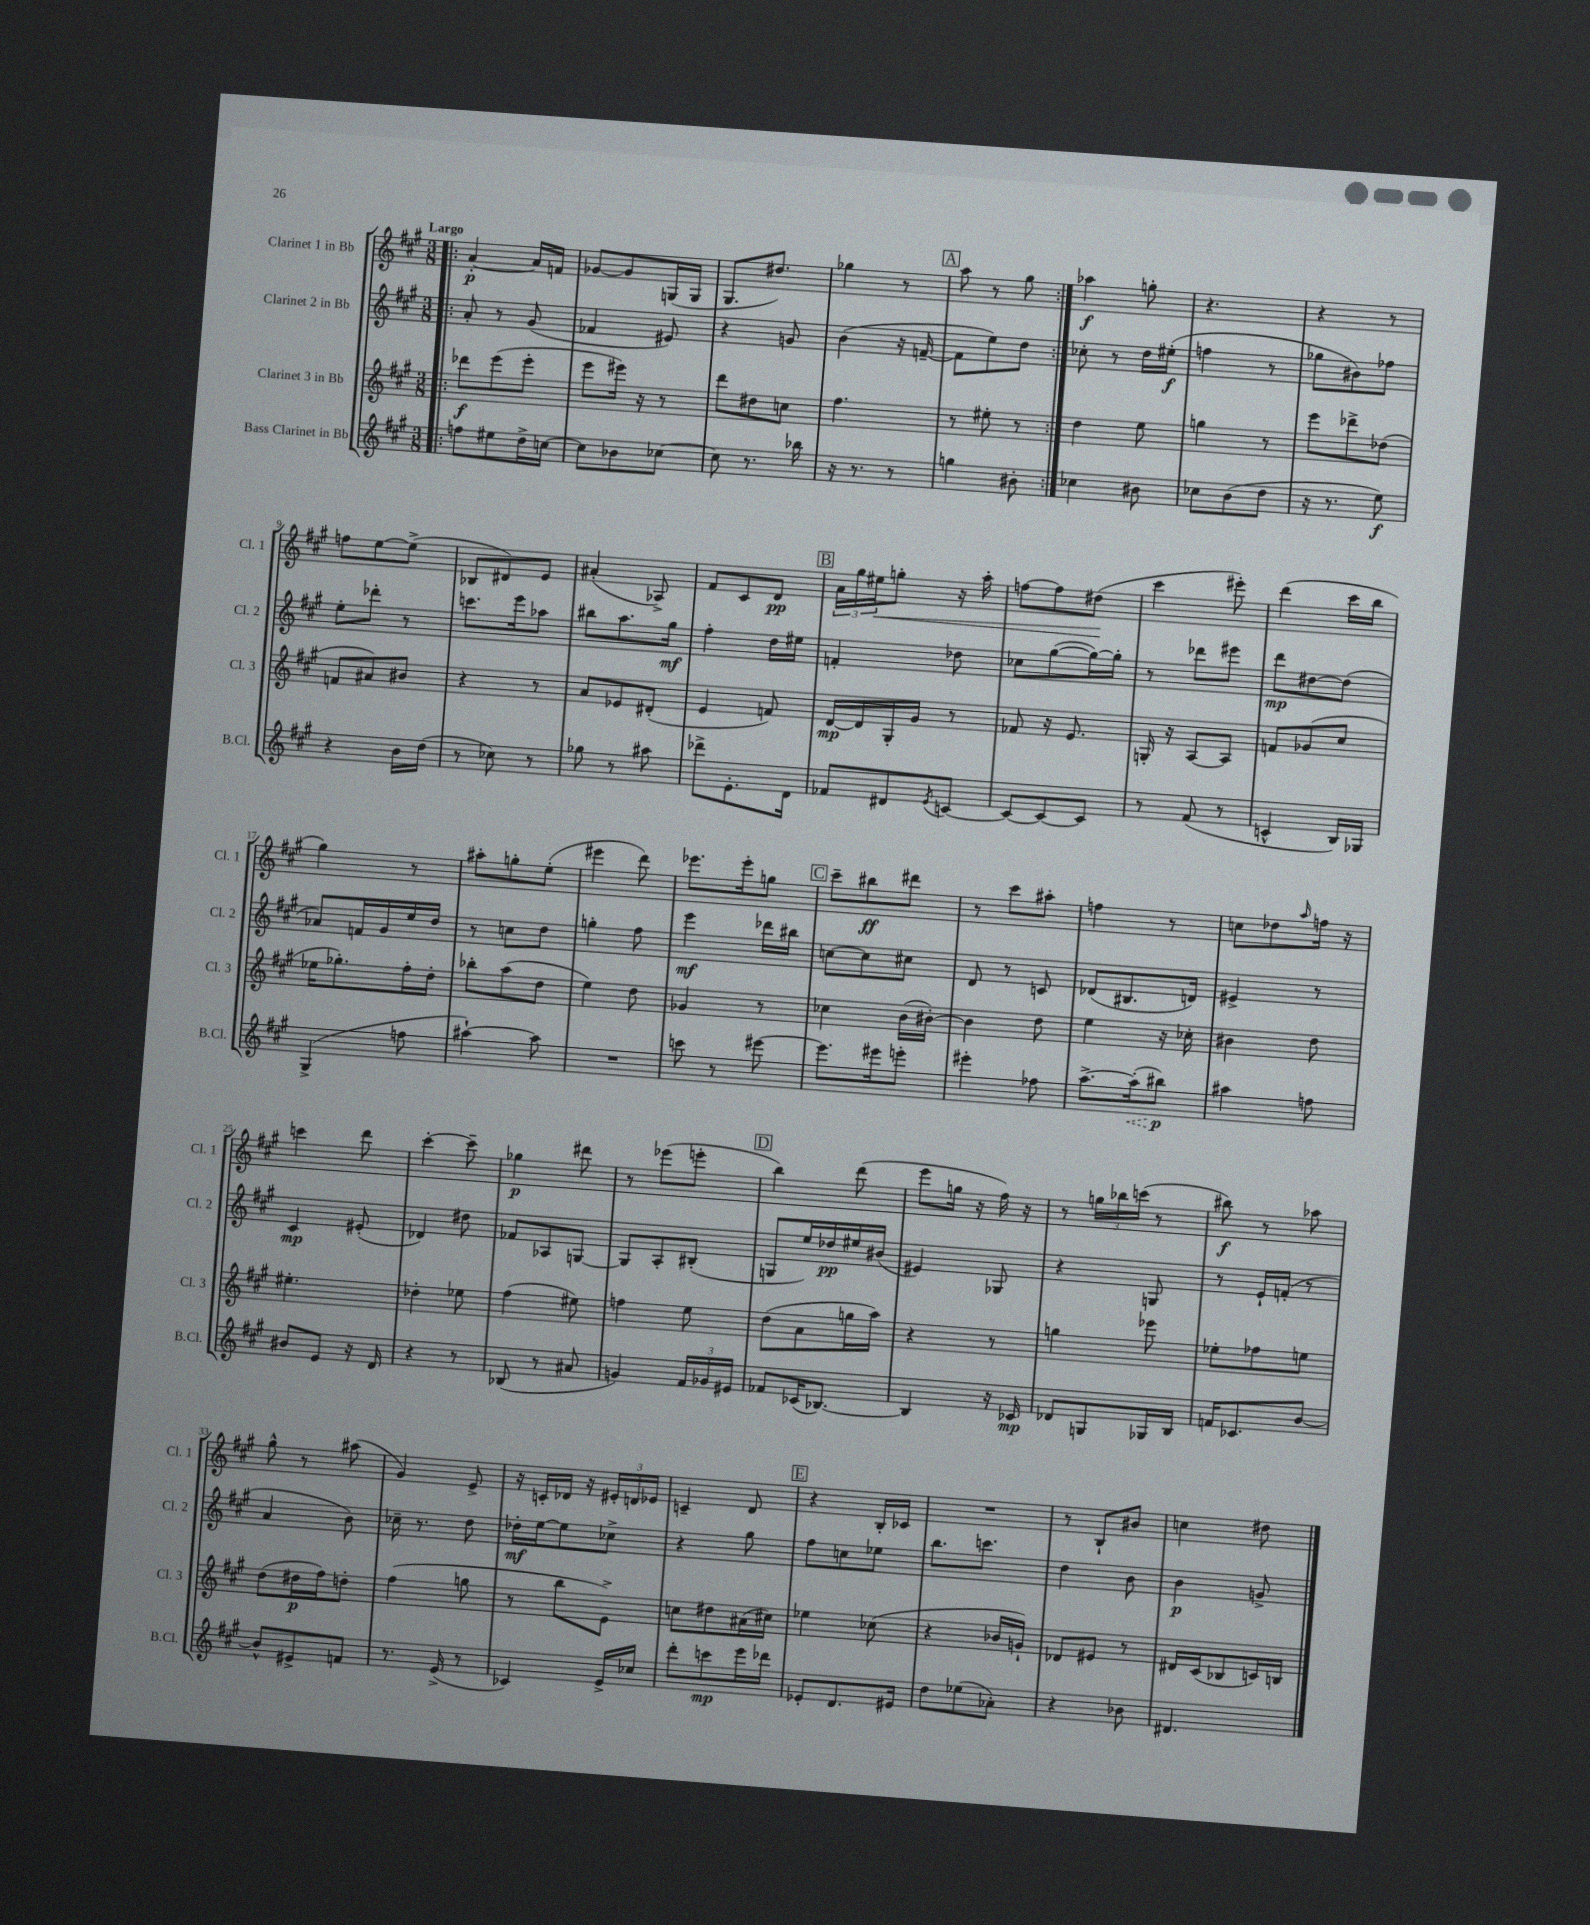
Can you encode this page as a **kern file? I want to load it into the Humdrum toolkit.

**kern	**kern	**kern	**kern
*staff4	*staff3	*staff2	*staff1
*clefG2	*clefG2	*clefG2	*clefG2
*k[f#c#g#]	*k[f#c#g#]	*k[f#c#g#]	*k[f#c#g#]
*M3/8	*M3/8	*M3/8	*M3/8
=!|:	=!|:	=!|:	=!|:
8ff\L	8ddd-\L	8a'/	[4a'/
8ee#\	(8eee\	8r	.
16dd^\L	8eee'\J	(8g#/	16a/]LL
[16cc\JJ	.	.	16f/JJ
=	=	=	=
8cc\]L	8eee\L	4f-/	[8g-/L
8b-\	16eee#\Jk)	.	8g-/]
.	16r	.	.
[8cc-\J	8r	8e#/)	(16G/L
.	.	.	16G/JJ
=	=	=	=
8cc-\]	8ddd\L	4r	8.G#/L
8.r	8dd#\	.	.
.	.	.	8.dd#/J)
.	8cc\J	8g/	.
16bb-\	.	.	.
=	=	=	=
16r	4.ff#\	(4b\	4gg-\
8.r	.	.	.
8r	.	16r	8r
.	.	[16f~/	.
=	=	=	=
4gg\	8r	8f\]L	8aa\
.	8ee#'\	8ee\)	8r
8b#'\	8r	8dd\J	8gg#\
=:|!	=:|!	=:|!	=:|!
4cc-\	4dd\	8cc-'\	4aa-\
.	.	8r	.
8b#\	8ee\	16dd\LL	8gg'\
.	.	(16ee#'\JJ	.
=	=	=	=
8cc-\L	4gg\	4ff\	4.r
(8b\	.	.	.
8dd\J	8r	8r	.
=	=	=	=
16r	8eee\L	8gg-\L	4r
8.r	.	.	.
.	8ddd-^\	8b#\)	.
8ee\)	(8dd-\J	8ff-\J	8r
=	=	=	=
4r	8f/L	8ee'\L	8ff\L
.	8a#/)	8ddd-'\J	[8ee\
16b\LL	8b#/J	8r	(8ee^\]J
(16dd\JJ	.	.	.
=	=	=	=
8r	4r	8.ccc\L	8B-/L
8cc-\)	.	.	8d#/)
.	.	16eee\k	.
8r	8r	8aa-\J	8e/J
=	=	=	=
8gg-\	8a/L	8bb#\L	(4a#'/
8r	8e-/	8.aa\	.
8aa#\	(8d#'/J	.	8A-^/)
.	.	16gg#\Jk	.
=	=	=	=
8ddd-^\L	4e/	4ff#'\	8f#/L
8.e'\	.	.	8c#/
.	8f/)	16dd\LL	8d/J
16d\Jk	.	16ee#\JJ	.
=	=	=	=
8f-/L	[16d/LL	4f'/	24a\LL
.	.	.	24gg#\
.	16d/]	.	.
.	.	.	24ee#\J
8d#/	16G#'/	.	8gg'\J
.	16g#/JJ	.	.
8qe/	.	.	.
[8c/J	8r	8dd-\	16r
.	.	.	16aa'\
=	=	=	=
8c/_L	8f-/	8cc-\L	[8ff\L
8c/_	16r	([8gg#\	8ff\]
.	8.e/	.	.
8c/]J	.	16gg#\_L)	(8dd#\J
.	.	16gg#'\]JJ	.
=	=	=	=
8r	16G'/	8r	4ccc#\
.	16r	.	.
(8f#/	[8A/L	8ddd-\L	.
8r	8A/]J	8eee#\J	8eee#'\)
=	=	=	=
4c^^/	8f/L	8ddd\L	(4ddd\
.	(8g-/	[8dd#\	.
16B/LL)	8cc#/J	(8dd#\]J	16ccc#\LL
16G-/JJ	.	.	16bb\JJ
=	=	=	=
(4G#^/	16ee-\LK	8a-/L)	4gg#\)
.	8.gg-'\)	.	.
.	.	16f/L	.
.	.	16g#/	.
8ff\	16ff#'\L	16ee/	8r
.	16dd'\JJ	16dd/JJ	.
=	=	=	=
[4aa#`\)	8bb-'\L	8r	8aa#'\L
.	(8aa\	8cc\L	8gg'\
8aa#\]	8dd\J	8dd\J	(8ee'\J
=	=	=	=
4.r	4ee\)	4gg'\	4eee#\
.	8dd\	8ff#\	8ddd\)
=	=	=	=
8ccc\	4g-/	4eee\	8.eee-\L
8r	.	.	.
.	.	.	16eee-'\k
[8eee#\	8r	16ddd-\LL	8gg\J
.	.	16bb#\JJ	.
=	=	=	=
8.eee#\]L	4cc-\	[8cc\L	8ccc#~\L
.	.	8cc\]	8bb#\
16eee#\k	.	.	.
8eee'\J	(16b\LL	8cc#\J	8ddd#\J
.	[16b#'\JJ)	.	.
=	=	=	=
4eee#'\	4b#\]	8d/	8r
.	.	8r	8ccc#\L
8ff-\	8dd\	8c/	8aa#'\J
=	=	=	=
[8.aa^\L	4ee\	(8d-/L	4ff\
.	.	8.B#/	.
(16aa'\]k	.	.	.
8bb#\J)	16r	.	8r
.	16cc-'\	16d/Jk)	.
=	=	=	=
4aa#\	4b#\	4e#^/	8cc\L
.	.	.	8dd-\
.	.	.	16qqaa/
8ff\	8dd\	8r	16ff\Jk
.	.	.	16r
=	=	=	=
8b#/L	4.ee#'\	4c#/	4ccc\
8e/J	.	.	.
16r	.	(8e#'/	8ddd\
16d/	.	.	.
=	=	=	=
4r	4dd-'\	4d-/)	[4ccc#'\
8r	8ee-\	8dd#\	8ccc#~\]
=	=	=	=
(8B-/	(4ff#\	8f-/L	4gg-\
8r	.	8A-/	.
8a#/	8ee#\)	[8G/J	8ddd#\
=	=	=	=
4g/)	4ff\	8G/]L	8r
.	.	8A'/	(8eee-\L
24f#/LL	8ee\	(8B#'/J	8eee'\J
24g-/	.	.	.
24e#/JJ	.	.	.
=	=	=	=
8f-/L	(8dd\L	8G/L	4bb\)
(16c-/K	8a\	16ee/L)	.
[8.B-/J)	.	16dd-/	.
.	16gg\L	16ee#/	(8ddd\
.	16aa\JJ)	(16b#/JJ	.
=	=	=	=
4B-/]	4r	4e#/)	8eee\L
.	.	.	16gg\Jk
.	.	.	16r
16r	8r	8G-/	16ff#\)
16c-/	.	.	16r
=	=	=	=
8d-/L	4gg\	4r	8r
8G/	.	.	24gg\LL
.	.	.	24bb-\
.	.	.	(24ccc\JJ
16G-/L	8eee-\	8G/	8r
16B/JJ	.	.	.
=	=	=	=
16f/LK	8ee-'\L	8r	8bb#\)
8.c-/	.	.	.
.	8ff-\	16e`/LL	8r
.	.	(16f'/JJ	.
[8b/J	8ee\J	8r	8aa-\
=	=	=	=
8b^^/]L	(8dd\L	4a/	8gg#^^\
8e#^/	16dd#\L	.	8r
.	16ff#\J)	.	.
8f/J	8dd'\J	8b\)	(8aa#\
=	=	=	=
8.r	(4ff#\	16cc-~\	4g#/)
.	.	8.r	.
(16e^/	.	.	.
8r	8gg\	8dd\	8e^/
=	=	=	=
4c-/)	8r	16dd-'\LL	16r
.	.	[16ee\J	16c'/LL
.	8bb\L	8ee\]	16d-/JJ
.	.	.	16r
16e^/LL	8e^\J)	8cc-^\J	24e#'/LL
.	.	.	24d/
16cc-/JJ	.	.	.
.	.	.	24e-/JJ
=	=	=	=
8ddd'\L	8cc\L	4r	4c~/
8ccc\	8dd#\	.	.
16eee\L	(16a#\L	8gg#\	8d/
16ddd-\JJ	16cc#\JJ)	.	.
=	=	=	=
8e-'/L	4ee-\	8ff#\L	4r
8.d/	.	8cc\	.
.	(8cc-\	8ee-\J	16B'/LL
16e#/Jk	.	.	16c-/JJ
=	=	=	=
8dd\L	4r	8.bb\L	4.r
(8ee-\	.	.	.
.	.	8.ccc\J	.
8a-'\J)	16b-/LL	.	.
.	16g`/JJ)	.	.
=	=	=	=
4r	8d-/L	4dd\	8r
.	8e#/J	.	8B`/L
8b-\	8r	8b\	8b#/J
=	=	=	=
4.d#/	16d#/LL	4b\	4cc\
.	(16c#/J	.	.
.	8B-/	.	.
.	16c/L)	8g^/	8dd#\
.	16B/JJ	.	.
==	==	==	==
*-	*-	*-	*-
